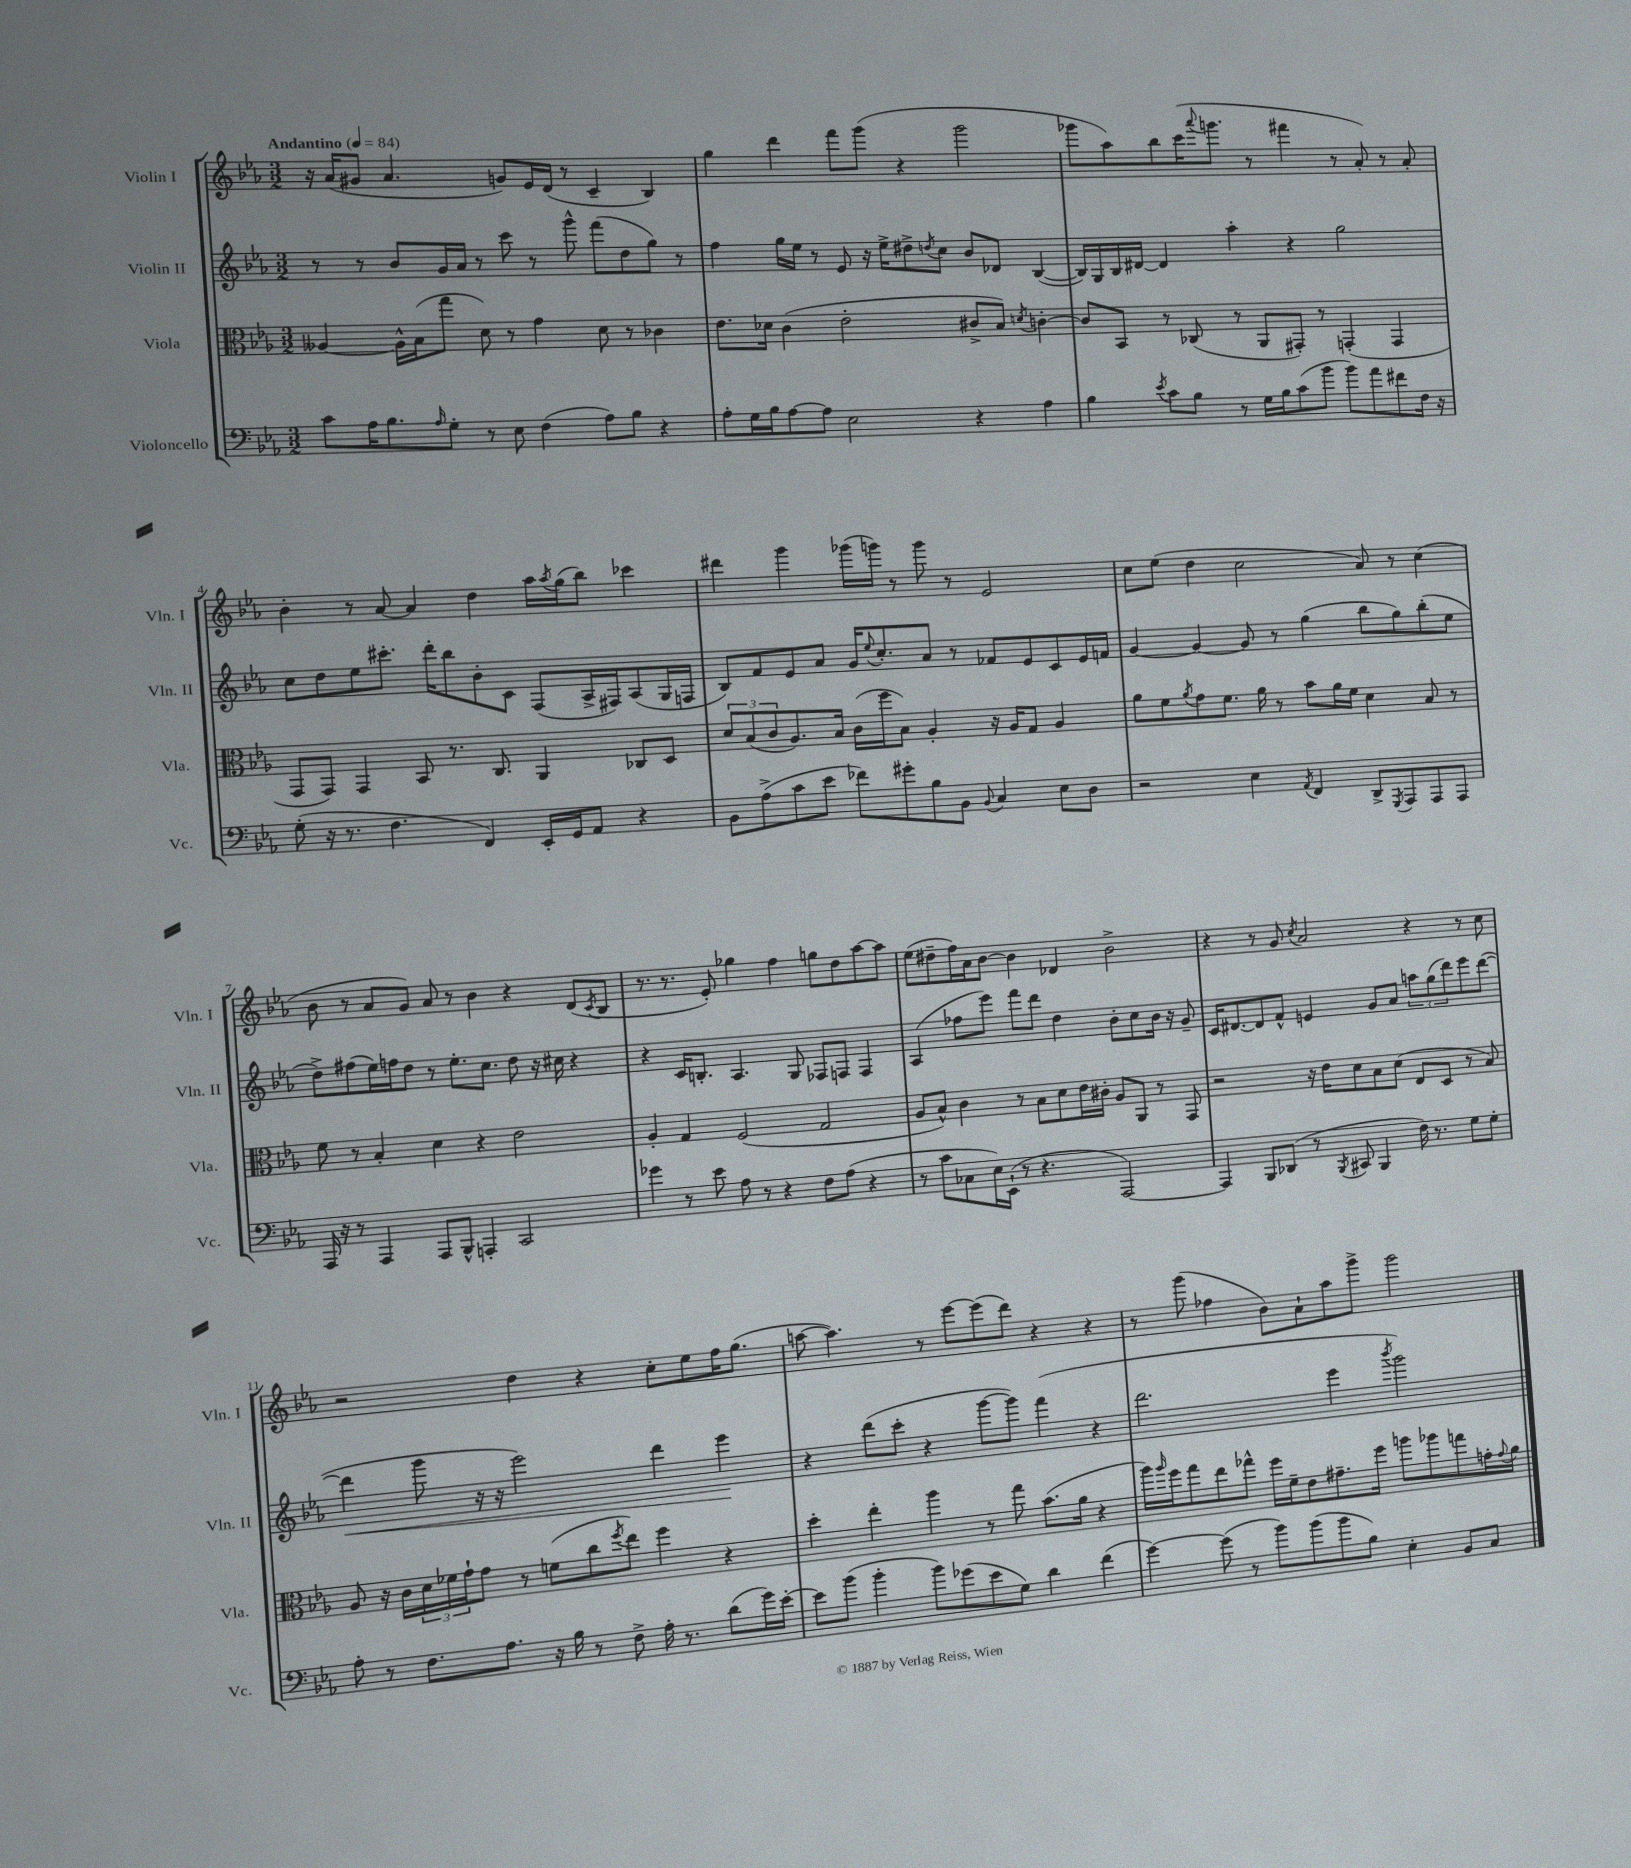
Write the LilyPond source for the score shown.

<<
\new StaffGroup <<
\new Staff = "s0" \with { instrumentName = "Violin I" shortInstrumentName = "Vln. I" } {
    \clef treble \key ees \major \numericTimeSignature \time 3/2 \tempo "Andantino" 4 = 84
    r16 aes'16( gis'8 aes'4. g'8) ees'16 d'16( r8 c'4-- bes4) |
    g''4 d'''4 f'''8 g'''8( r4 g'''2 |
    ges'''8 aes''8) bes''8 c'''16( \appoggiatura { aes'''8 } g'''8. r8 fis'''4 r8 aes'8-.) r8 aes'8-. |
    bes'4-. r8 aes'8~ aes'4 d''4 aes''16 \acciaccatura { aes''8 } g''16( bes''8) ces'''4 |
    dis'''4 g'''4 ges'''16( g'''16) r8 g'''8 r8 ees'2 |
    c''8 ees''8( d''4 c''2 aes'8) r8 c''4( |
    bes'8 r8 aes'8 g'8) aes'8 r8 bes'4 r4 d'8( \acciaccatura { c'8 } bes8 |
    r8. r8. ees'8-.) ges''4 f''4 g''8 d''8 aes''8~ aes''8 |
    ees''8( dis''8-- f''16) aes'16 bes'8~ bes'4 des'4 bes'2-> |
    r4 r8 g'8 \acciaccatura { c''8 } aes'2 r4 r8 c''8 |
    r2 d''4 r4 c''8-. ees''8 f''16 g''8.( |
    a''8~ a''4.) r8 ees'''8~ ees'''8( d'''8) r4 r4 |
    r8 g'''8( fes''4 bes'8) aes'8-! aes''8 g'''8-> g'''2 \bar "|." |
}
\new Staff = "s1" \with { instrumentName = "Violin II" shortInstrumentName = "Vln. II" } {
    \clef treble \key ees \major \numericTimeSignature \time 3/2
    r8 r8 bes'8 g'16 aes'16 r8 c'''8 r8 g'''8-^ f'''8( d''8 g''8) r8 |
    f''4 g''16 ees''16 r8 ees'8 r16 ees''16-> dis''8-> \acciaccatura { d''8 } c''8 bes'8 des'8 bes4~( |
    bes16) g16 bes16 dis'16~ dis'4 aes''4-. r4 g''2 |
    c''8 d''8 ees''8 cis'''8.-. d'''16-. bes''8 bes'8-. c'8 f8( aes16-> fis16) aes8( g16 f16 |
    bes8) f'8 ees'8 aes'8 g'16 \appoggiatura { ees''8 } c''8.-. aes'8 r8 fes'8 ees'8 c'8 ees'16 f'16 |
    g'4~ g'4~ g'8 r8 g''4( bes''8 g''8) bes''8-.( ees''8 |
    d''8->) fis''8( ees''16) f''16 d''8 r8 ees''8.-. c''8. d''8 r16 cis''16 r4 |
    r4 c'16 b8.-. aes4. g8 fes8 f8 f4 |
    aes4( fes''8 ees'''8) f'''8 d'''8 d''4 bes'8-. c''8 bes'16 r16 g'8-- |
    c'16 dis'8.~ dis'8 f'8-^ e'4 g'8 aes'8 \tuplet 3/2 { a''8 g''8( d'''8) } ees'''8 d'''8~( |
    d'''4\< g'''8 r16 r16 ees'''2) d'''4 ees'''4\! |
    r4 d'''8( c'''8-. r4 g'''8~ g'''8) f'''4( r4 |
    d'''2. ees'''4 \acciaccatura { bes'''8 } g'''2) \bar "|." |
}
\new Staff = "s2" \with { instrumentName = "Viola" shortInstrumentName = "Vla." } {
    \clef alto \key ees \major \numericTimeSignature \time 3/2
    aeses4~ aeses16-^ bes16( g''8 d'8) r8 g'4 d'8 r8 ces'4 |
    ees'8. des'16 c'4( ees'2-. cis'8-> bes8) \acciaccatura { d'8 } c'4~-. |
    c'8 bes,8 r8 ces8( r8 aes,8 gis,8-.) r8 g,4-.( g,4 |
    g,8 g,8) g,4 bes,8 r8. c8. aes,4 ces8 d8 |
    \tuplet 3/2 { d'8 bes8( c'8 } aes8.) bes16 c'16( f''16 bes8) aes4-. r16 aes16 g8 aes4 |
    aes'8 f'8 \acciaccatura { aes'8 } g'8 f'8. aes'16 r8 bes'8 aes'16 f'16 d'4 bes8 r8 |
    f'8 r8 bes4-. d'4 r4 ees'2 |
    aes4-. g4 f2( g2 |
    aes8 bes8-^) c'4 r8 bes8 d'8 ees'16 cis'16-. aes8 aes,8 r8 g,8 |
    r2 r16 ees'16 d'8 bes8 d'8( ees8 d8 r8 bes8) |
    aes8 r16 c'16 \tuplet 3/2 { d'16 fes'16 g'16-! } g'8 r8 f'8( c''8 \acciaccatura { f''8 } ees''8) f''4 r4 |
    d''4-. ees''4-. aes''4 r8 g''8 bes'8.( aes'16 r4 |
    aes''16) \grace { aes''16 } f''16 g''8 ees''8 ges''8-^ f''16 f'16-- ees'8 gis'8.-- f''16 a''8 aes''8 g''8 g'16-. \appoggiatura { g'8 } aes'16 \bar "|." |
}
\new Staff = "s3" \with { instrumentName = "Violoncello" shortInstrumentName = "Vc." } {
    \clef bass \key ees \major \numericTimeSignature \time 3/2
    c'8 aes16 bes8. \grace { aes16 } g8-. r8 ees8 f4( aes8) bes8 r4 |
    aes8-. g16 bes16 aes8~ aes8 ees2 r4 aes4 |
    bes4 \acciaccatura { ees'8 } c'8 bes8 r8 g16 bes16 c'8( bes'8 bes'8) aes'8 fis'8 f16 r16 |
    g8-.( r16 r8. f4. f,4) ees,16-. g,16 aes,8 r4 |
    bes,8 aes8->( c'8 ees'8 fes'8) gis'8-. bes8 bes,8 \appoggiatura { bes,8 } c4 ees8 d8 |
    r2 ees4 \acciaccatura { aes,8 } f,4 d,8-> \acciaccatura { g,,8 } aes,,8 aes,,8 aes,,8 |
    aes,,16 r16 r8 aes,,4 aes,,8 bes,,8-^ a,,4-. c,2 |
    ges'4 r8 ees'8 aes8 r8 r4 f8 aes8( r4 |
    r8 c'8 ces8 ees16) ees,16-!( r8 r4. aes,,2~) |
    aes,,4 bes,,8 des,8( r8 \acciaccatura { bes,,8 } cis,8 bes,,4 f16) r8. g8 g8-. |
    aes8-. r8 f8. aes8. r16 bes16 r8 f8-> aes16-. r8. d'8( g'16) ees'16~-. |
    ees'8 bes'8( bes'4-. bes'8) ges'8( ees'8 g8) d'4 f'4( |
    g'4~) g'8( r8 bes'8) bes'8( bes'8 bes8) ees4-. bes,8 c8 \bar "|." |
}
>>
>>
